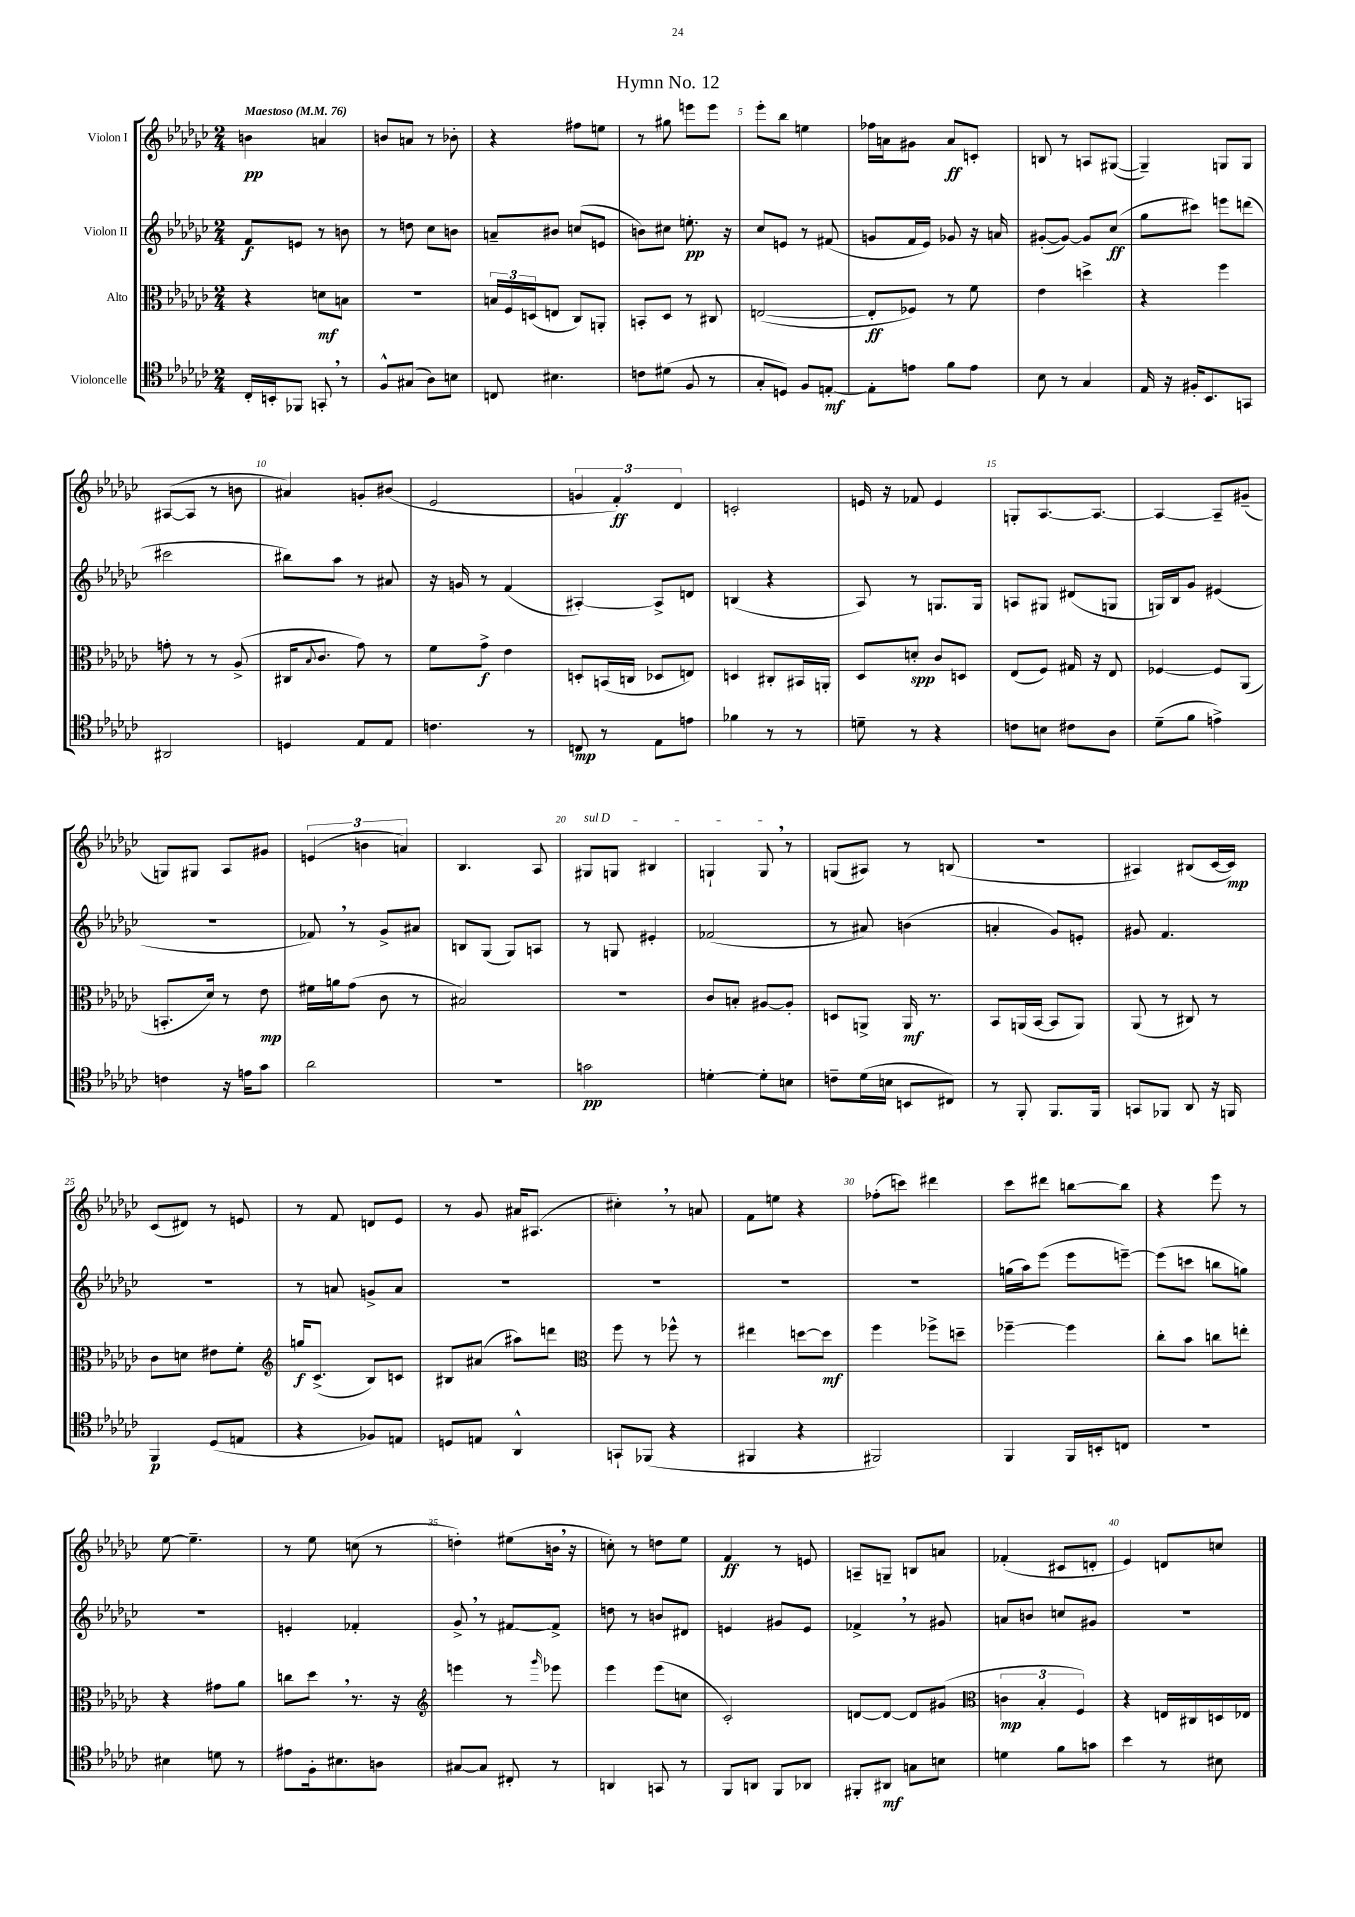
\header { title = "Hymn No. 12" }
<<
\new StaffGroup <<
\new Staff = "s0" \with { instrumentName = "Violon I" } {
    \clef treble \key ges \major \numericTimeSignature \time 2/4 \tempo "Maestoso" 4 = 76
    b'4\pp a'4 |
    b'8 a'8 r8 bes'8-. |
    r4 fis''8 e''8 |
    r8 gis''8 e'''8 e'''8 |
    ees'''8-. bes''8 e''4 |
    fes''16 a'16 gis'8 a'8\ff c'8-. |
    b8 r8 a8 gis8~( |
    gis4--) g8 g8 |
    ais8~( ais8 r8 b'8 |
    ais'4) g'8-. bis'8( |
    ees'2 |
    \tuplet 3/2 { g'4 f'4-.\ff) des'4 } |
    c'2-. |
    e'16 r16 fes'8 e'4 |
    g8-. aes8.~ aes8.~ |
    aes4~ aes8-- gis'8--( |
    g8) gis8 aes8 gis'8 |
    \tuplet 3/2 { e'4( b'4 a'4) } |
    bes4. aes8 |
    \once \override TextSpanner.bound-details.left.text = \markup { \italic "sul D" } gis8\startTextSpan g8 bis4 |
    g4-! g8\stopTextSpan \breathe r8 |
    g8( ais8) r8 b8( |
    R2 |
    ais4) bis8( ces'16~ ces'16\mp) |
    ces'8( dis'8) r8 e'8 |
    r8 f'8 d'8 ees'8 |
    r8 ges'8 ais'16 ais8.( |
    cis''4-.) \breathe r8 a'8 |
    f'8 e''8 r4 |
    fes''8-.( c'''8) dis'''4 |
    ces'''8 dis'''8 b''8~ b''8 |
    r4 ees'''8 r8 |
    ees''8~ ees''4.-- |
    r8 ees''8 c''8( r8 |
    d''4-.) eis''8( b'16 \breathe r16 |
    c''8-.) r8 d''8 ees''8 |
    f'4\ff r8 e'8 |
    a8-- g8-- b8 a'8 |
    fes'4-.( cis'8 d'8-. |
    ees'4) d'8 c''8 \bar "|." |
}
\new Staff = "s1" \with { instrumentName = "Violon II" } {
    \clef treble \key ges \major \numericTimeSignature \time 2/4
    f'8\f e'8 r8 b'8 |
    r8 d''8 ces''8 b'8 |
    a'8-- bis'8 c''8( e'8 |
    b'8) cis''8 e''8.-.\pp r16 |
    ces''8 e'8 r8 fis'8( |
    g'8 f'16 ees'16) ges'8 r16 a'16 |
    gis'8~-.( gis'8~) gis'8 ces''8\ff( |
    ges''8 cis'''8) e'''8 d'''8( |
    cis'''2 |
    bis''8) aes''8 r8 ais'8 |
    r16 g'16 r8 f'4( |
    ais4~-.) ais8-> d'8 |
    b4( r4 |
    aes8) r8 g8. g16 |
    a8 gis8 dis'8( g8 |
    g16) bes16 ges'8 eis'4( |
    r2 |
    fes'8) \breathe r8 ges'8-> ais'8 |
    b8 ges8( ges8) a8 |
    r8 g8 eis'4-. |
    fes'2( |
    r8 ais'8) b'4( |
    a'4-. ges'8) e'8-. |
    gis'8 f'4. |
    r2 |
    r8 a'8 g'8-> a'8 |
    R2 |
    R2 |
    R2 |
    R2 |
    g''16( aes''16) ees'''8( ees'''8 e'''8~--) |
    e'''8( c'''8 b''8 g''8) |
    R2 |
    e'4-. fes'4-. |
    ges'8-> \breathe r8 fis'8~ fis'8-> |
    d''8 r8 b'8 dis'8 |
    e'4 gis'8 e'8 |
    fes'4-> \breathe r8 gis'8 |
    a'8 b'8 c''8 gis'8 |
    R2 \bar "|." |
}
\new Staff = "s2" \with { instrumentName = "Alto" } {
    \clef alto \key ges \major \numericTimeSignature \time 2/4
    r4 d'8\mf b8 |
    R2 |
    \tuplet 3/2 { b16 f16 d16( } e8 ces8) a,8-. |
    b,8-. des8 r8 cis8 |
    e2~( |
    e8-.\ff fes8) r8 f'8 |
    ees'4 d''4-> |
    r4 f''4 |
    g'8-. r8 r8 aes8->( |
    cis16 \appoggiatura { bes8 } ces'8. ges'8) r8 |
    f'8 ges'8->\f ees'4 |
    d8-. b,16( c16 des8 e8) |
    d4 cis8-. bis,16 a,16-. |
    des8 d'8-.\spp ces'8 d8 |
    ees8( f8) gis16 r16 ees8 |
    fes4~ fes8 aes,8( |
    b,8.-. des'16) r8 ees'8\mp |
    fis'16 a'16 ges'8( ces'8 r8 |
    bis2) |
    r2 |
    ces'8 b8-. ais8~ ais8-. |
    d8 a,8-> a,16\mf r8. |
    bes,8 a,16( bes,16~ bes,8 a,8) |
    aes,8( r8 cis8) r8 |
    ces'8 d'8 eis'8 f'8-. |
    \clef treble g''16\f ces'8.->( bes8) c'8 |
    bis8 ais'8( ais''8) d'''8 |
    \clef alto f''8 r8 fes''8-^ r8 |
    eis''4 d''8~ d''8\mf |
    f''4 fes''8-> d''8-- |
    fes''4~-- fes''4 |
    ces''8-. bes'8 c''8 e''8-. |
    r4 gis'8 aes'8 |
    c''8 des''8 \breathe r8. r16 |
    \clef treble e'''4 r8 \grace { ges'''16 } ees'''8 |
    ees'''4 ees'''8( c''8 |
    ces'2-.) |
    d'8~ d'8~ d'8 gis'8( |
    \clef alto \tuplet 3/2 { c'4\mp bes4-. f4) } |
    r4 e16 cis16 d16 ees16 \bar "|." |
}
\new Staff = "s3" \with { instrumentName = "Violoncelle" } {
    \clef tenor \key ges \major \numericTimeSignature \time 2/4
    ces16-. b,16-. fes,8 g,8-. \breathe r8 |
    f8-^ gis8( aes8) b8 |
    c8 bis4. |
    c'8 dis'8( f8 r8 |
    ges8-. d8) f8 e8~-.\mf |
    e8-. e'8 f'8 e'8 |
    bes8 r8 ges4 |
    ees16 r16 fis16-. bes,8. g,8 |
    ais,2 |
    d4 ees8 ees8 |
    c'4. r8 |
    c8\mp r8 ees8 e'8 |
    fes'4 r8 r8 |
    d'8-- r8 r4 |
    c'8 b8 cis'8 aes8 |
    des'8--( f'8 e'4->) |
    c'4 r16 e'16 ges'8 |
    aes'2 |
    R2 |
    g'2\pp |
    d'4~-. d'8-. b8 |
    c'8-- des'16( b16 b,8 cis8) |
    r8 f,8-. f,8. f,16 |
    g,8 fes,8 aes,8 r16 f,16 |
    f,4\p des8( e8 |
    r4 fes8) e8 |
    d8 e8 aes,4-^ |
    g,8-! fes,8( r4 |
    fis,4 r4 |
    fis,2) |
    f,4 f,16 b,16-. c8 |
    r2 |
    bis4 d'8 r8 |
    eis'8 f16-. bis8. a8 |
    gis8~ gis8 cis8-. r8 |
    a,4 g,8 r8 |
    f,8 a,8 f,8 aes,8 |
    fis,8-. ais,8\mf g8 b8 |
    d'4 f'8 g'8 |
    bes'4 r8 bis8 \bar "|." |
}
>>
>>
\layout { \context { \Score \override BarNumber.break-visibility = ##(#f #t #t) barNumberVisibility = #(every-nth-bar-number-visible 5) } }
